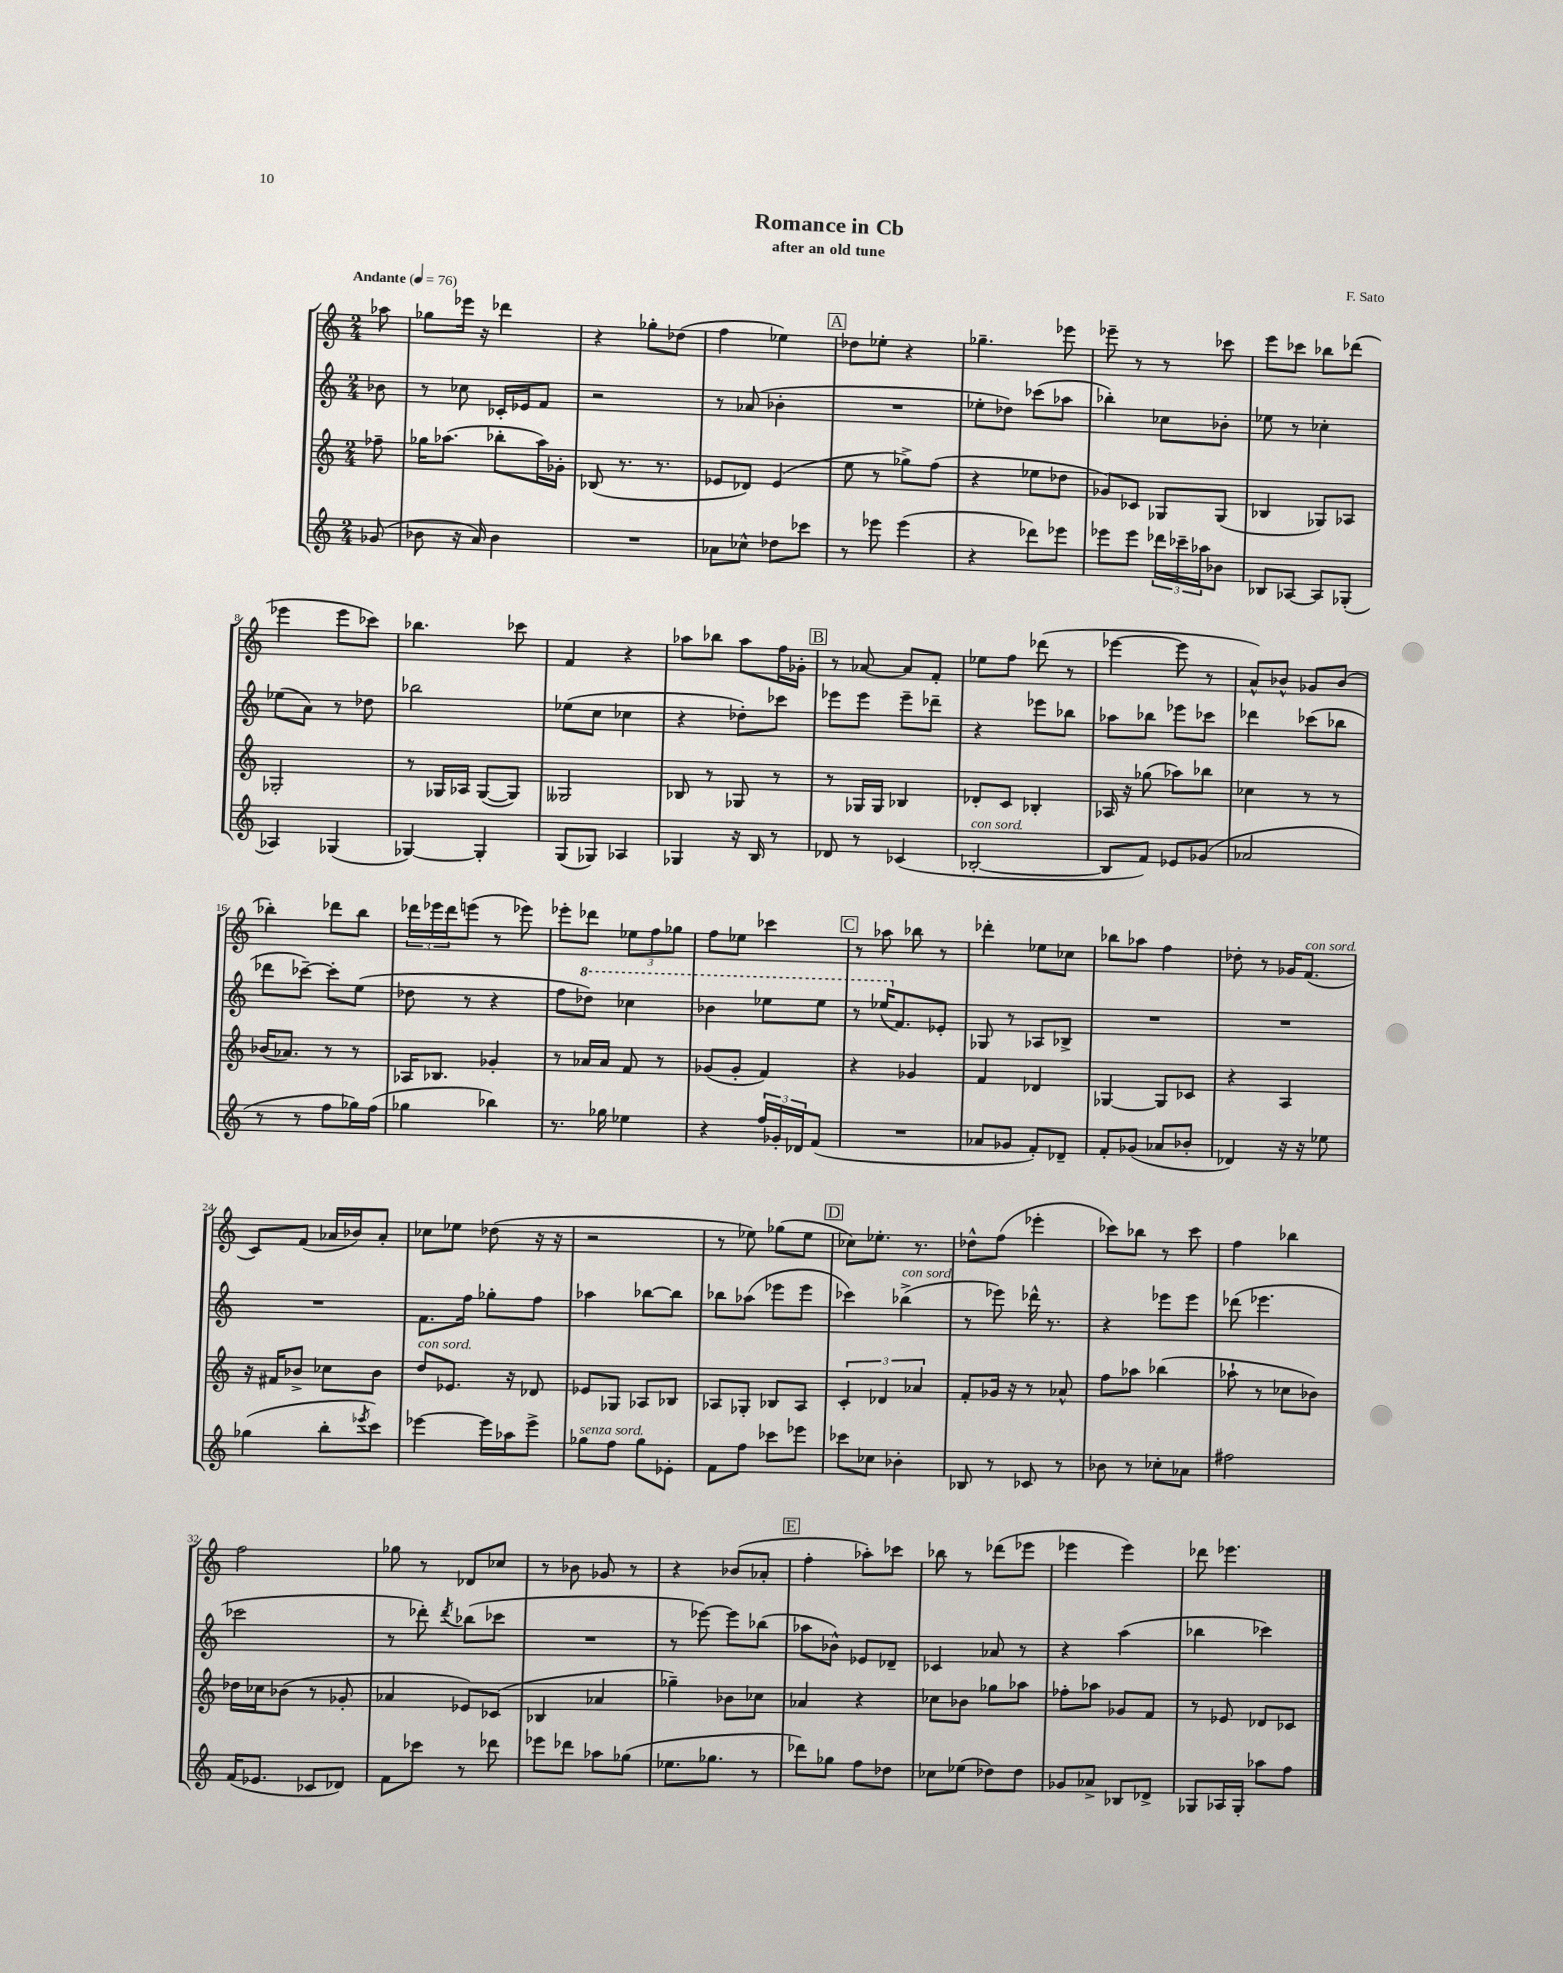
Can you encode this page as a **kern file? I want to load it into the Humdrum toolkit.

**kern	**kern	**kern	**kern
*staff4	*staff3	*staff2	*staff1
*clefG2	*clefG2	*clefG2	*clefG2
*k[]	*k[]	*k[]	*k[]
*M2/4	*M2/4	*M2/4	*M2/4
*MM76	*MM76	*MM76	*MM76
(8g-/	8ff-~\	8b-\	8aa-\
=	=	=	=
8b-\	16gg-\LK	8r	8gg-\L
.	(8.aa-\J	.	.
16r	.	8cc-\	16eee-\Jk
16a/)	.	.	16r
4b-\	8bb-'\L	16c-'/LL	4ddd-\
.	.	16e-/J	.
.	16aa-\L)	8f/J	.
.	16g-'\JJ	.	.
=	=	=	=
2r	(8B-/	2r	4r
.	8.r	.	.
.	.	.	8gg-'\L
.	8.r	.	.
.	.	.	(8dd-\J
=	=	=	=
8a-\L	8e-/L	8r	4ff\
8cc-^^\J	8d-/J)	(8a-/	.
8dd-\L	(4e-/	4b-'\	4ee-\)
8ccc-\J	.	.	.
=	=	=	=
8r	8ee\	2r	8dd-\L
8eee-\	8r	.	8ee-'\J
(4eee-\	8gg-^\L)	.	4r
.	(8ff\J	.	.
=	=	=	=
4r	4r	8ee-'\L	4.gg-~\
.	.	8dd-\J)	.
8ddd-\L)	8ee-\L	(8ccc-\L	.
8eee-\J	8dd-\J	8aa-\J	8eee-\
=	=	=	=
8eee-\L	8g-/L)	4bb-'\)	8eee-~\
8eee-\J	8c-/J	.	8r
24ddd-\LL	8G-/L	8cc-\L	8r
24ccc-~\	.	.	.
24aa-\J	.	.	.
8b-\J	(8G-/J	8b-'\J	8ccc-\
=	=	=	=
8B-/L	4B-/	8ee-\	8eee\L
[8A-/J	.	8r	8ccc-\J
8A-/]L	8G-/L)	4cc-'\	8bb-\L
(8G-'/J	8A-/J	.	(8ddd-\J
=	=	=	=
4A-/)	2G-'/	(8ee-\L	4eee-\
.	.	8a\J)	.
(4G-/	.	8r	8eee-\L
.	.	8dd-\	8ccc-\J)
=	=	=	=
[4G-/)	8r	2bb-\	4.bb-\
.	16G-/LL	.	.
.	16A-/JJ	.	.
4G-'/]	([8G-/L	.	.
.	8G-/]J)	.	8ccc-\
=	=	=	=
(8G/L	2G--/	(8ee-\L	4f/
8G-/J)	.	8cc\J	.
4A-/	.	4cc-\	4r
=	=	=	=
4G-/	8B-/	4r	8aa-\L
.	8r	.	8bb-\J
16r	8G-/	8dd-'\L)	8aa-\L
16B/	.	.	.
8r	8r	8ccc-\J	16ff\L
.	.	.	16g-'\JJ
=	=	=	=
8d-/	8r	8eee-\L	8r
8r	16G-/LL	8eee-\J	[8a-/
.	16G-/JJ	.	.
(4c-/	4B-/	8eee-~\L	8a-/]L
.	.	8ddd-~\J	8f'/J
=	=	=	=
[2B-'/	8d-'/L	4r	8ee-\L
.	8c/J	.	8ff\J
.	4B-'/	8eee-\L	(8ddd-\
.	.	8bb-\J	8r
=	=	=	=
8B-/]L	16A-/	8aa-\L	[4eee-\
.	16r	.	.
8f/J)	(8gg-\	8bb-\J	.
8e-/L	8aa-\L)	8eee-\L	8eee-\]
(8g-/J	8bb-\J	8ccc-\J	8r
=	=	=	=
2a-/	4cc-\	4ddd-\	8a^^/L)
.	.	.	8b-^^/J
.	8r	(8ccc-\L	8g-/L
.	8r	8bb-\J	(8b-/J
=	=	=	=
8r	(16b-/LK	8ddd-\L	4bb-'\)
.	8.a-/J)	.	.
8r	.	[8ccc-~\J)	.
8ff\L	8r	8ccc-'\]L	8ddd-\L
16gg-\L)	8r	(8ee\J	8bb-\J
(16ff\JJ	.	.	.
=	=	=	=
4gg-\	16A-/LK	8dd-\	24ddd-\LL
.	.	.	24eee-\
.	8.B-/J	.	.
.	.	.	24ddd-\J
.	.	8r	(8eee\J
4bb-\)	4g-'/	4r	8r
.	.	.	8eee-\)
=	=	=	=
8.r	8r	8ff\L	8eee-'\L
.	16a-/LL	8ddd-\J)	8ddd-\J
16gg-\	16a-/JJ	.	.
4ee-\	8f/	4ccc-\	12ee-\L
.	.	.	12ff\
.	8r	.	.
.	.	.	12gg-\J
=	=	=	=
4r	(8g-/L	4bb-\	8ff\L
.	8g-'/J	.	8ee-\J
24ff/LL	4f/)	8eee-\L	4ccc-\
24g-'/	.	.	.
24d-/J	.	.	.
(8f/J	.	8eee-\J	.
=	=	=	=
2r	4r	8r	8r
.	.	(16eee-/LK	8aa-\
.	.	8.f/)	.
.	4g-/	.	8bb-\
.	.	8e-'/J	8r
=	=	=	=
8a-/L	4f/	8G-/	4ddd-'\
8g-/J	.	8r	.
8f'/L)	4d-/	8A-/L	8ee-\L
8d-~/J	.	8B-^/J	8cc-\J
=	=	=	=
8f'/L	[4G-/	2r	8bb-\L
(8g-/J	.	.	8aa-\J
8a-/L	8G-/]L	.	4ff\
8b-'/J	8c-/J	.	.
=	=	=	=
4d-/)	4r	2r	8dd-'\
.	.	.	8r
16r	4A/	.	16g-/LK
16r	.	.	(8.f/J
8ee-\	.	.	.
=	=	=	=
(4gg-\	16r	2r	8c/L)
.	16f#/LK	.	.
.	8b-^/J	.	(8f/J
8bb'\L	8cc-\L	.	16a-/LL
.	.	.	16b-/J)
8qeee-/	.	.	.
8ccc\J)	8b-\J	.	8a-'/J
=	=	=	=
[4eee-\	8dd/L	8.f\L	8cc-\L
.	8.e-/J	.	8ee-\J
.	.	16ff\Jk	.
16eee-\]LL	.	8gg-'\L	(8dd-\
16aa-\J	16r	.	.
8eee-^\J	8d-/	8ff\J	16r
.	.	.	16r
=	=	=	=
8gg-\L	8e-/L	4aa-\	2r
8ff\J	8G-/J	.	.
8gg-\L	8A-/L	[8bb-\L	.
8e-'\J	8B-/J	8bb-\]J	.
=	=	=	=
8f\L	8A-/L	8bb-\L	8r
8ff\J	8G-'/J	(8aa-\J	8ee-\)
8ccc-\L	8B-/L	8eee-\L	(8gg-\L
8eee-\J	8A-/J	8eee-\J	8ee-\J
=	=	=	=
8ccc-\L	6c'/	4ccc-\)	8cc-\L)
8cc-\J	.	.	8.ee-'\J
.	6d-/	.	.
4b-'\	.	(4bb-^\	.
.	.	.	8.r
.	6a-/	.	.
=	=	=	=
8B-/	8f'/L	8r	8dd-^^\L
8r	16g-/Jk	8eee-\)	(8ff\J
.	16r	.	.
8c-/	8r	16ddd-^^\	4eee-'\
.	.	8.r	.
8r	8a-^^/	.	.
=	=	=	=
8b-\	8ff\L	4r	8ccc-\L)
8r	8aa-\J	.	8bb-\J
8cc-'\L	(4bb-\	8eee-\L	8r
8a-\J	.	8eee-\J	8ccc-\
=	=	=	=
2ff#\	8aa-`\	(8ddd-\	4ff\
.	8r	4.eee-\	.
.	8cc-\L	.	4bb-\
.	8b-\J)	.	.
=	=	=	=
(16f/LK	16dd-\LL	2ccc-\	2ff\
8.e-/J	16cc-\J	.	.
.	(8b-\J	.	.
8c-/L	8r	.	.
8d-/J)	8g-'/	.	.
=	=	=	=
8f\L	4a-/	8r	8gg-\
8ccc-\J	.	8ddd-'\)	8r
.	.	8qddd-/	.
8r	8e-/L)	(8bb-\L	8d-/L
8ddd-\	(8c-/J	8ccc-\J	8cc-/J
=	=	=	=
8eee-\L	4B-/	2r	8r
8ddd-\J	.	.	8b-\
8aa-\L	4a-/	.	8g-/
(8gg-\J	.	.	8r
=	=	=	=
8.ee-\L	4gg-~\)	8r	4r
.	.	[8eee-\)	.
8.gg-\J	.	.	.
.	8b-\L	8eee-\]L	(8b-/L
8r	8cc-\J	(8bb-\J	8a-'/J
=	=	=	=
8ddd-\L)	4a-/	8aa-\L	4ff'\
8gg-\J	.	8b-^^\J)	.
8ff\L	4r	8e-/L	8aa-'\L)
8dd-\J	.	8d-~/J	8ccc-\J
=	=	=	=
8cc-\L	8cc-\L	4c-/	8bb-\
(8ee-\J	8b-\J	.	8r
8dd-\L)	8gg-\L	8a-/	(8ddd-\L
8dd-\J	8aa-\J	8r	8eee-\J
=	=	=	=
8g-/L	8ff-'\L	4r	4eee-\
8a-^/J	8aa-\J	.	.
8B-/L	8g-/L	(4aa\	4eee-\)
8d-^/J	8f/J	.	.
=	=	=	=
8G-/L	8r	4bb-\	8ddd-\
16A-/L	8e-/	.	4.eee-\
16G-'/JJ	.	.	.
8aa-\L	8d-/L	4ccc-\)	.
8ff\J	8c-/J	.	.
==	==	==	==
*-	*-	*-	*-
